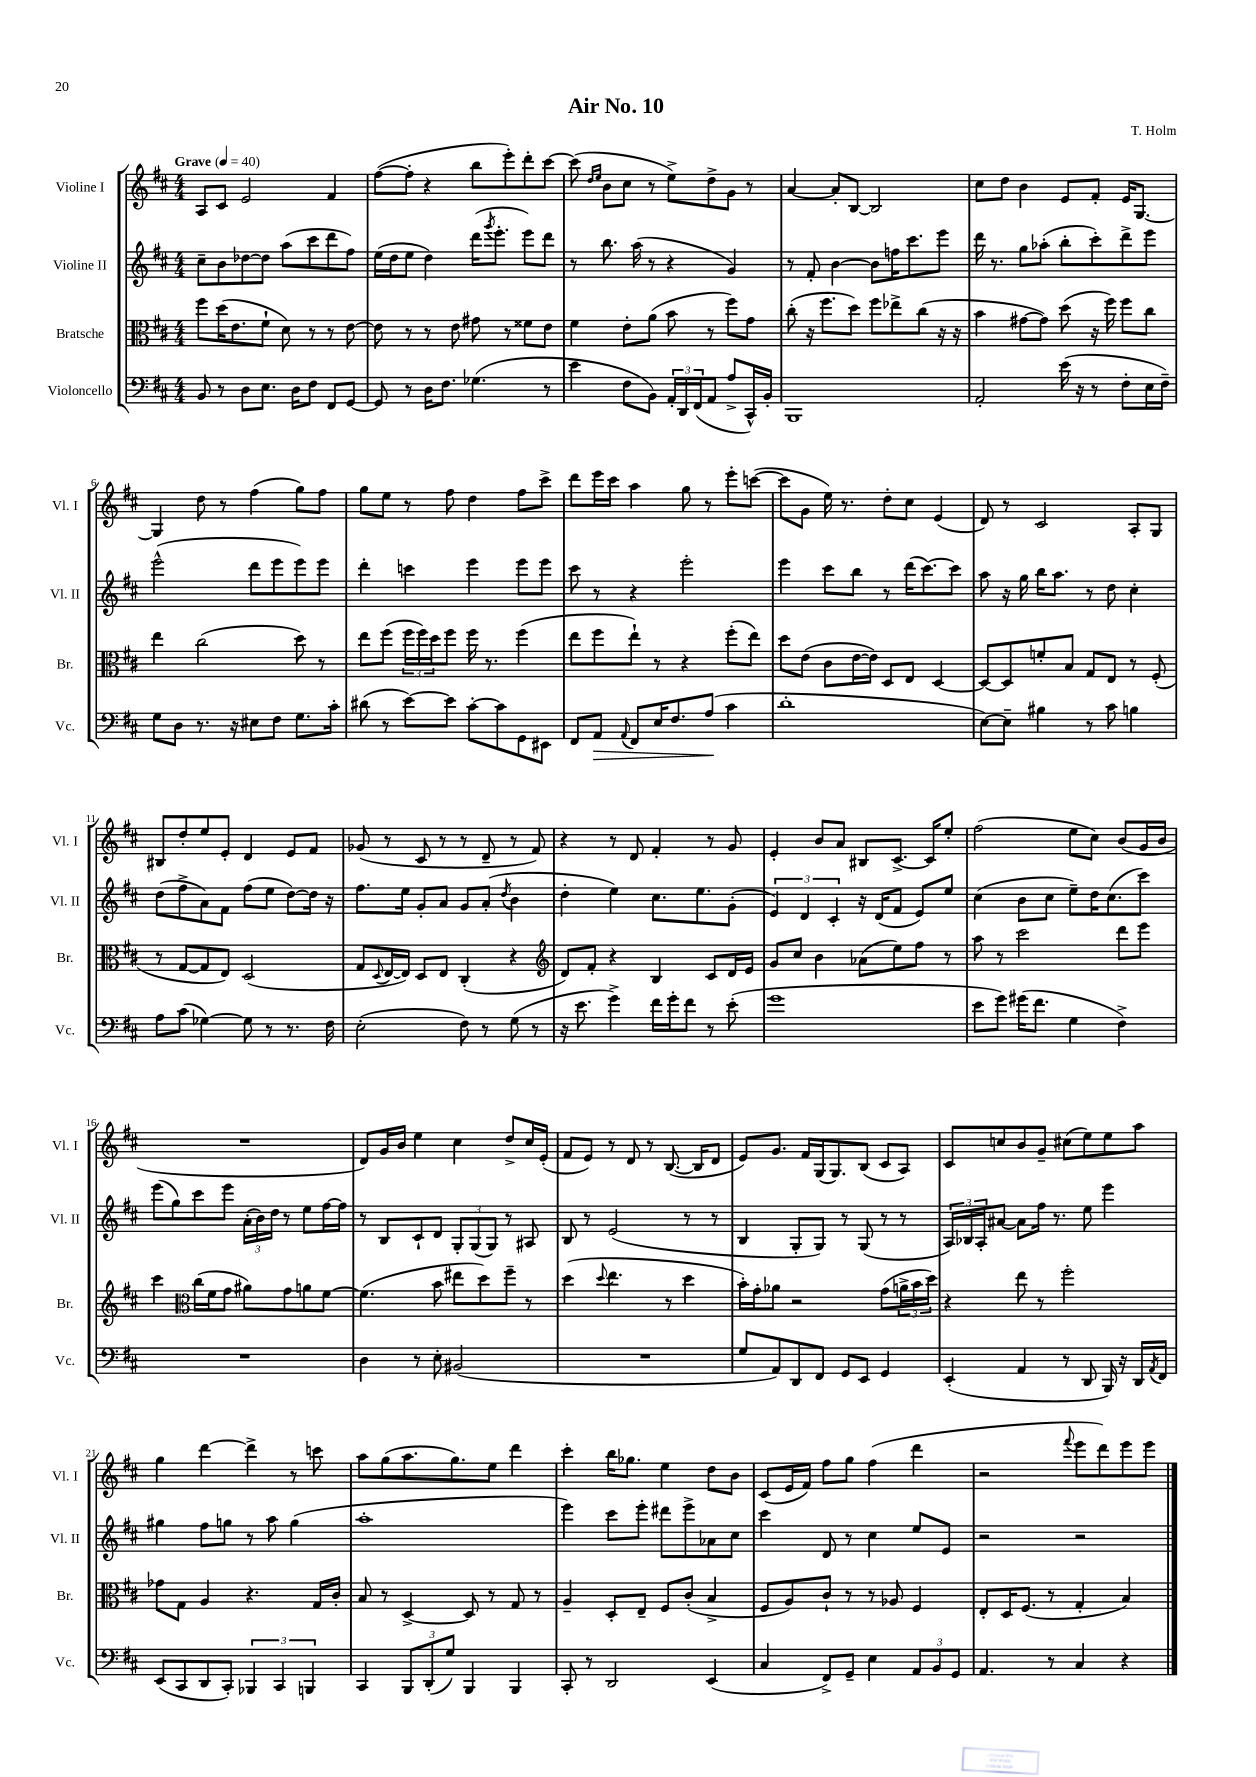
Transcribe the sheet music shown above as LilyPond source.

\header { title = "Air No. 10" composer = "T. Holm" }
<<
\new StaffGroup <<
\new Staff = "s0" \with { instrumentName = "Violine I" shortInstrumentName = "Vl. I" } {
    \clef treble \key d \major \numericTimeSignature \time 4/4 \tempo "Grave" 4 = 40
    a8 cis'8 e'2 fis'4 |
    fis''8~( fis''8-. r4 b''8 e'''8-.) d'''8-. cis'''8~ |
    cis'''8( \grace { d''16 e''16 } b'8 cis''8 r8 e''8->) d''8-> g'8 r8 |
    a'4~ a'8-. b8~ b2 |
    cis''8 d''8 b'4 e'8 fis'8-. e'16 g8.~ |
    g4 d''8 r8 fis''4( g''8) fis''8 |
    g''8 e''8 r8 fis''8 d''4 fis''8 cis'''8-> |
    d'''8 e'''16 cis'''16 a''4 g''8 r8 e'''8-. c'''8~( |
    c'''8 g'8 e''16) r8. d''8-. cis''8 e'4( |
    d'8) r8 cis'2 a8-. g8 |
    bis8 d''8-. e''8 e'8-. d'4 e'8 fis'8 |
    ges'8( r8 cis'8 r8 r8 d'8-- r8 fis'8) |
    r4 r8 d'8 fis'4-. r8 g'8 |
    e'4-. b'8 a'8 bis8 cis'8.~-> cis'16 e''8-. |
    fis''2( e''8 cis''8) b'8( g'16 b'16 |
    R1 |
    d'8) g'16 b'16 e''4 cis''4 d''8-> cis''16 e'16-.( |
    fis'8 e'8) r8 d'8 r8 b8.~( b16 d'8 |
    e'8) g'8. fis'16 g16( g8.) b8( cis'8 a8) |
    cis'8 c''8 b'8 g'8-- cis''8( e''8) e''8 a''8 |
    g''4 d'''4~ d'''4-> r8 c'''8 |
    a''8 g''8( a''8. g''8.) e''8 d'''4 |
    cis'''4-. b''16 ges''8. e''4 d''8 b'8 |
    cis'8( e'16 fis'16) fis''8 g''8 fis''4( d'''4 |
    r2 \appoggiatura { fis'''8 } e'''8 d'''8) e'''8 e'''8 \bar "|." |
}
\new Staff = "s1" \with { instrumentName = "Violine II" shortInstrumentName = "Vl. II" } {
    \clef treble \key d \major \numericTimeSignature \time 4/4
    cis''8-- b'8 des''8~ des''8 a''8( cis'''8 d'''8 fis''8) |
    e''16( d''16 e''8 d''4) d'''16( \acciaccatura { g'''8 } e'''8.-. e'''8) d'''8 |
    r8 b''8. a''16( r8 r4 g'4) |
    r8 fis'8-. b'4~ b'8 f''16 cis'''8. e'''8 |
    d'''16 r8. g''8 aes''8-.( b''8-. cis'''8-.) d'''8-> e'''8 |
    e'''2-^( d'''8 e'''8 e'''8) e'''8 |
    d'''4-. c'''4 e'''4 e'''8 e'''8 |
    cis'''8 r8 r4 e'''2-. |
    e'''4 cis'''8 b''8 r8 d'''16( cis'''8.~) cis'''8 |
    a''8 r16 g''16 b''16 a''8. r8 d''8 cis''4-. |
    d''8( fis''8-> a'8) fis'8 fis''8( e''8 d''8~) d''16 r16 |
    fis''8. e''16 g'8-. a'8 g'8 a'8-.( \acciaccatura { d''8 } b'4 |
    d''4-. e''4) cis''8. e''8. g'8-.( |
    \tuplet 3/2 { e'4) d'4 cis'4-. } r16 d'16( fis'8 e'8) e''8 |
    cis''4( b'8 cis''8 e''8--) d''16 cis''8.( cis'''8) |
    e'''8( g''8) cis'''8 e'''8 \tuplet 3/2 { a'16-.( b'16) d''16 } r8 e''8 fis''16~ fis''16 |
    r8 b8 cis'8-! d'8 \tuplet 3/2 { g8-. g8( g8) } r8 ais8 |
    b8 r8 e'2( r8 r8 |
    b4 g8-. g8) r8 g8( r8 r8 |
    \tuplet 3/2 { a16) bes16 a16-. } ais'8~ ais'8 fis''16 r8. e''8 e'''4 |
    gis''4 fis''8 g''8 r8 a''8 g''4( |
    a''1-. |
    e'''4) cis'''8 e'''8-. dis'''8 e'''8-> aes'8 cis''8 |
    cis'''4 d'8 r8 cis''4 e''8 e'8 |
    r2 r2 \bar "|." |
}
\new Staff = "s2" \with { instrumentName = "Bratsche" shortInstrumentName = "Br." } {
    \clef alto \key d \major \numericTimeSignature \time 4/4
    fis''8 d''16( e'8. fis'8-! d'8) r8 r8 e'8~ |
    e'8 r8 r8 e'8 gis'8 r8 fisis'8 e'8 |
    fis'4 e'8-. a'8( b'8 r8 fis''8) g'8 |
    cis''8-.( r16 fis''8. d''8) fis''8 ees''8-> cis''8( r16 r16 |
    b'4 gis'8~ gis'8) d''8( r16 fis''16) fis''8 cis''8 |
    e''4 cis''2( d''8) r8 |
    e''8 fis''8( \tuplet 3/2 { fis''16 fis''16) d''16 } fis''8 fis''16 r8. fis''4( |
    e''8 fis''8 e''8-!) r8 r4 fis''8-.( e''8) |
    d''8 e'8( cis'8 e'16~ e'16) d8 e8 d4~ |
    d8~ d8 f'8-. b8 g8 e8 r8 fis8-.( |
    r8 g8~ g8 e8) d2( |
    g8 \appoggiatura { d8 } e16~ e16) d8 e8 cis4-.( r4 |
    \clef treble d'8) fis'8-. r4 b4 cis'8 d'16 e'16 |
    g'8 cis''8 b'4 aes'8( e''8) fis''8 r8 |
    a''8 r8 cis'''2 d'''8 e'''8 |
    cis'''4 \clef alto cis''16( fis'16 g'8 ais'8) g'8 a'8 fis'8~ |
    fis'4.( b'8 eis''8 d''8) fis''8-- r8 |
    d''4( \appoggiatura { d''8 } e''4. r8 d''4 |
    b'16-.) g'16-. aes'8 r2 g'8( \tuplet 3/2 { a'16-> b'16 d''16) } |
    r4 e''8 r8 fis''2-. |
    ges'8 g8 a4 r4. g16 cis'16-. |
    b8 r8 d4~-> d8 r8 g8 r8 |
    a4-- d8-. e8-- fis8 cis'8-.( b4-> |
    fis8 a8) cis'8-! r8 r8 aes8 fis4 |
    e8-. d16 fis8.( r8 g4-. b4) \bar "|." |
}
\new Staff = "s3" \with { instrumentName = "Violoncello" shortInstrumentName = "Vc." } {
    \clef bass \key d \major \numericTimeSignature \time 4/4
    b,8 r8 d8 e8. d16 fis8 fis,8 g,8~ |
    g,8 r8 d16 fis8. ges4.( r8 |
    e'4 fis8 b,8) \tuplet 3/2 { a,16-. d,16 fis,16( } a,8 a8-> cis,16-^) b,16-. |
    b,,1 |
    a,2-. e'16( r16 r8 fis8-. e16 fis16--) |
    g8 d8 r8. r16 eis8 fis8 g8. cis'16-. |
    dis'8( r8 e'8~) e'8 cis'8~-. cis'8 g,8 eis,8 |
    fis,8 a,8\> \appoggiatura { a,8 } fis,8 e16 fis8. a8\!( cis'4 |
    d'1-. |
    e8~) e8-- bis4 r8 cis'8 b4 |
    a8 cis'8( ges4~) ges8 r8 r8. fis16 |
    e2-.( fis8) r8 g8( r8 |
    r16 e'8. g'4->) fis'16 g'16-. fis'8 r8 e'8-.( |
    g'1 |
    e'8 g'8) gis'16( fis'8. g4 fis4->) |
    R1 |
    d4 r8 e8-. bis,2( |
    R1 |
    g8 a,8) d,8 fis,8 g,8 e,8 g,4 |
    e,4-.( a,4 r8 d,8 b,,16) r16 d,16 \acciaccatura { a,8 } fis,16 |
    e,8( cis,8 d,8 cis,8-.) \tuplet 3/2 { bes,,4 cis,4 b,,4 } |
    cis,4 \tuplet 3/2 { b,,8 d,8-.( g8) } b,,4 b,,4 |
    cis,8-. r8 d,2 e,4( |
    cis4 fis,8->) g,8-- e4 \tuplet 3/2 { a,8 b,8 g,8 } |
    a,4. r8 cis4 r4 \bar "|." |
}
>>
>>
